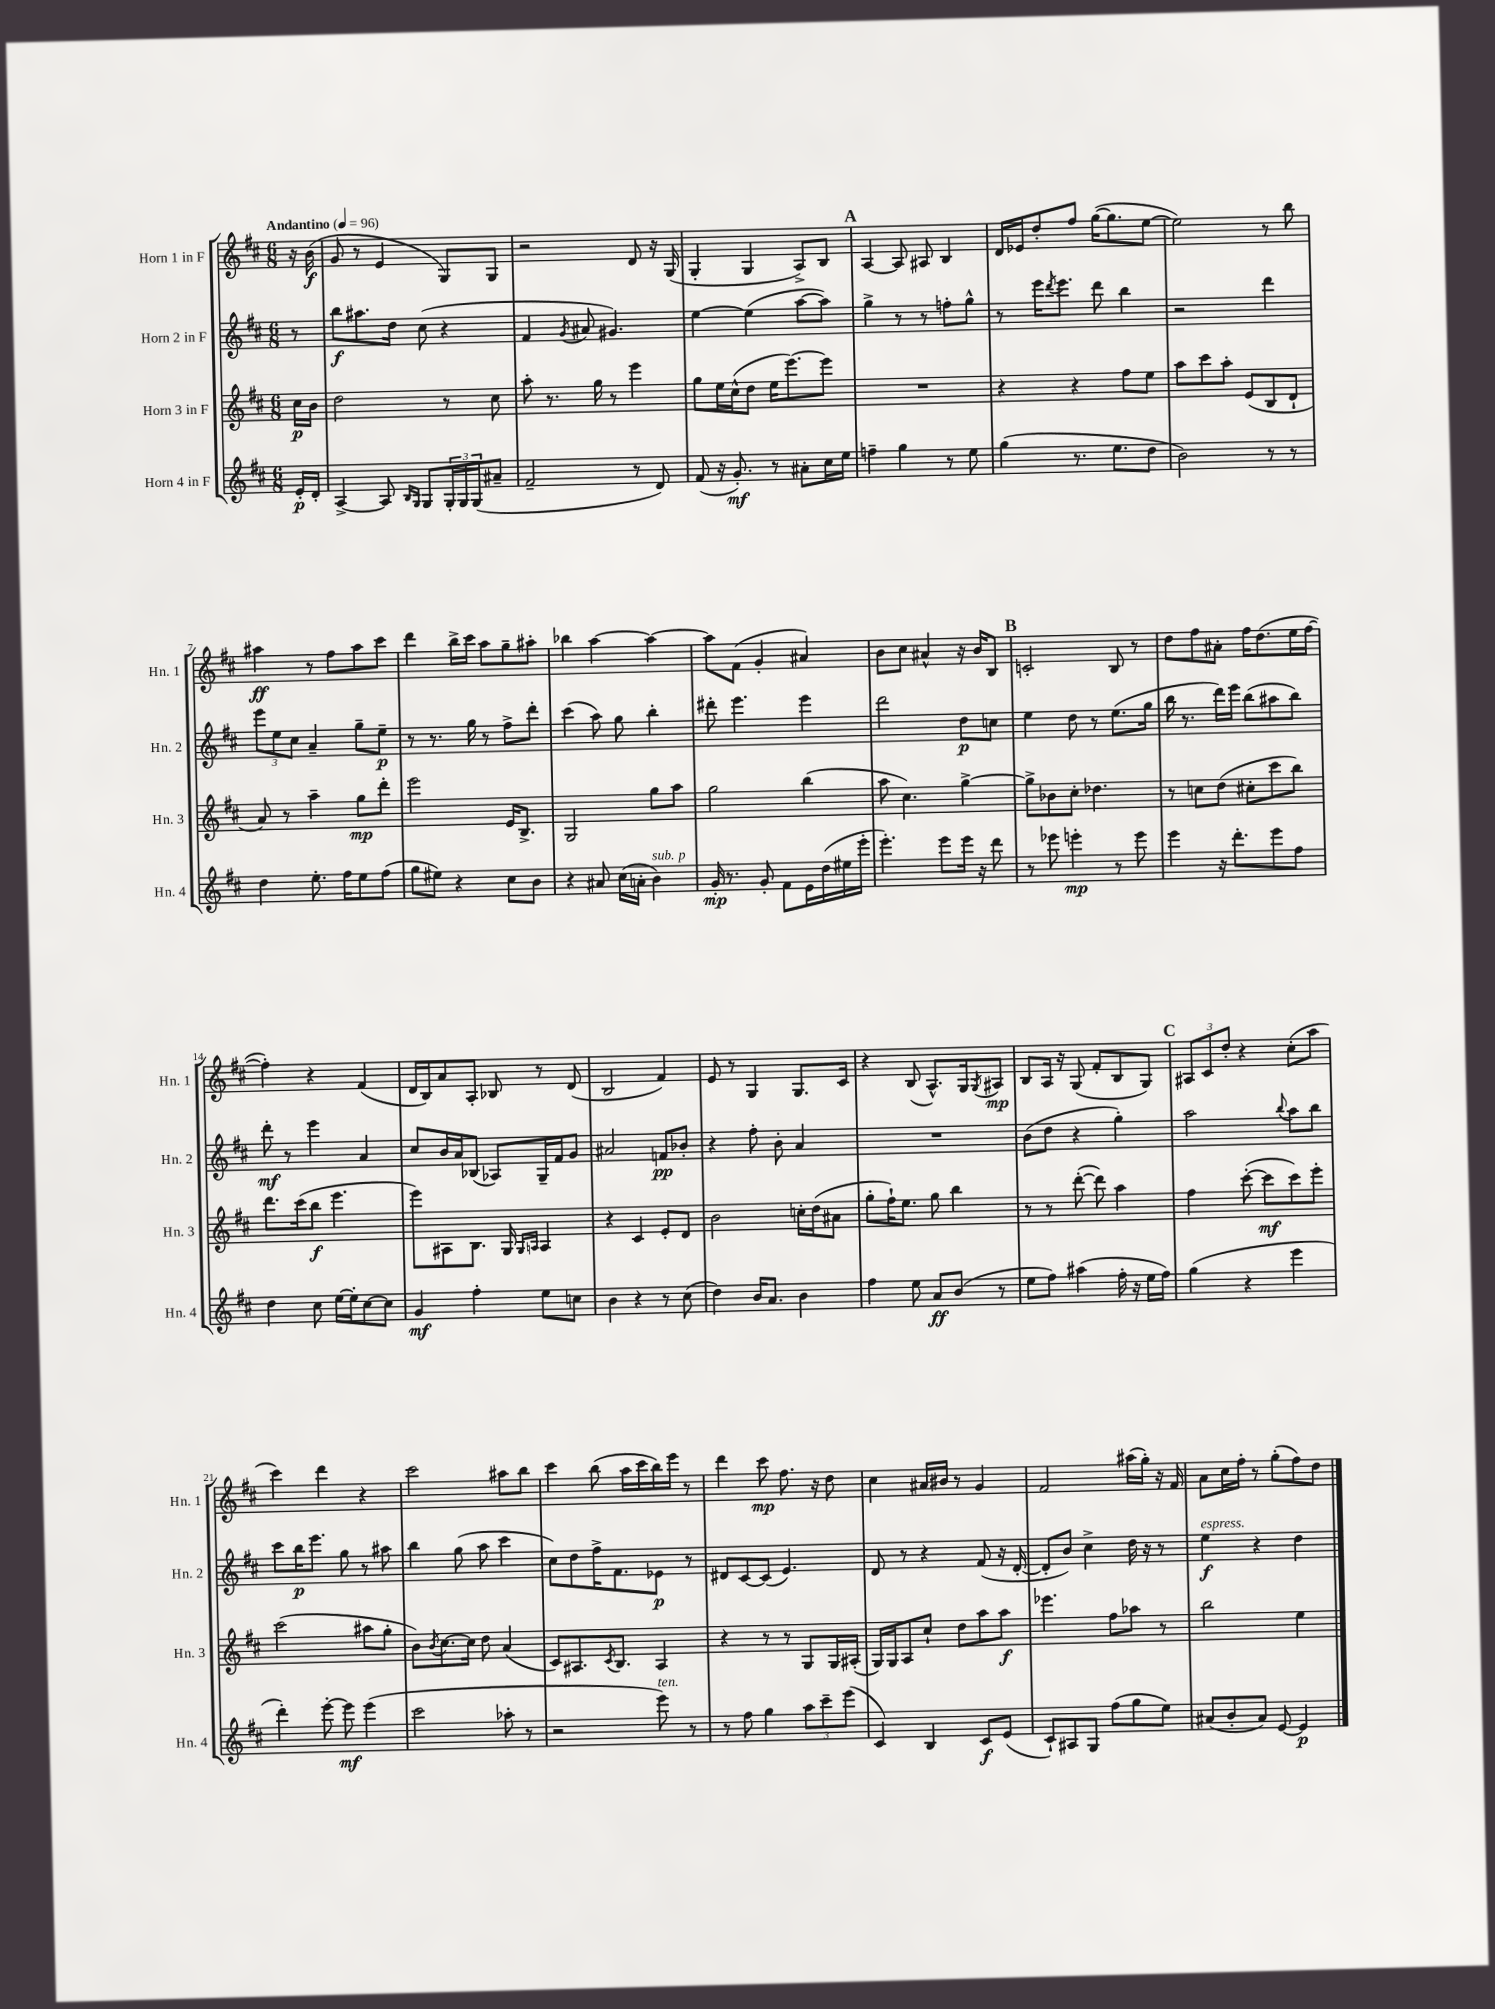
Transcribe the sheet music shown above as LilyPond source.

<<
\new StaffGroup <<
\new Staff = "s0" \with { instrumentName = "Horn 1 in F" shortInstrumentName = "Hn. 1" } {
    \clef treble \key d \major \numericTimeSignature \time 6/8 \partial 8 \tempo "Andantino" 4 = 96
    r16 b'16\f( |
    g'8 r8 e'4 g8) g8 |
    r2 d'8 r16 g16( |
    g4-. g4 a8->) b8 |
    \mark \markup { \bold "A" } a4~ a8 ais8 b4 |
    d'16 ees'16 d''8-. fis''8 g''16~( g''8. e''8~ |
    e''2) r8 b''8 |
    ais''4\ff r8 fis''8 ais''8 cis'''8 |
    d'''4 b''16-> cis'''16 a''8 g''8-- ais''8-. |
    bes''4 a''4~ a''4~ |
    a''8 fis'8( g'4-. ais'4) |
    b'8 cis''8 ais'4-^ r16 b'16 b8 |
    \mark \markup { \bold "B" } c'2-. b8 r8 |
    d''8 fis''8 ais'8-. fis''16 d''8.( e''16 fis''16~ |
    fis''4-.) r4 fis'4( |
    d'16 b16) a'8 a8-. bes8 r8 d'8( |
    b2 fis'4) |
    e'8 r8 g4 g8. cis'16 |
    r4 b8( a8.-^) g16 \acciaccatura { g8 } ais8\mp |
    b8 a16 r16 g8( fis'8-. b8 g8) |
    \mark \markup { \bold "C" } \tuplet 3/2 { ais8 cis'8 d''8-. } r4 cis''8-.( a''8 |
    cis'''4) d'''4 r4 |
    cis'''2 ais''8 b''8 |
    cis'''4 b''8( a''16 cis'''16 b''16) e'''16 r8 |
    d'''4 cis'''8\mp fis''8. r16 d''8 |
    cis''4 ais'16 bis'16 r8 g'4 |
    fis'2 ais''16( g''16-.) r16 fis'16 |
    a'8 cis''16 fis''16-. r8 g''8-.( fis''8) d''8 \bar "|." |
}
\new Staff = "s1" \with { instrumentName = "Horn 2 in F" shortInstrumentName = "Hn. 2" } {
    \clef treble \key d \major \numericTimeSignature \time 6/8 \partial 8
    r8 |
    b''8\f ais''8. d''16 cis''8( r4 |
    fis'4 \acciaccatura { g'8 } ais'8 gis'4.) |
    e''4~ e''4( a''8~ a''8) |
    \mark \markup { \bold "A" } g''4-> r8 r8 f''8-. g''8-^ |
    r8 e'''16 \acciaccatura { d'''8 } e'''8. d'''8 b''4 |
    r2 d'''4 |
    \tuplet 3/2 { e'''8 e''8 cis''8 } a'4-- g''8-- e''8--\p |
    r8 r8. g''16 r8 fis''8-> d'''8-. |
    cis'''4( a''8) g''8 b''4-. |
    dis'''8-. e'''4. e'''4 |
    d'''2 d''8\p c''8 |
    \mark \markup { \bold "B" } e''4 d''8 r8 e''8.( g''16 |
    b''16 r8. d'''16) e'''16 b''8( ais''8 b''8) |
    d'''8-.\mf r8 e'''4 a'4 |
    cis''8 b'16 a'16 bes8( aes8) g16-- fis'16 g'8 |
    ais'2 f'8\pp bes'8-. |
    r4 fis''8-. b'8-. a'4 |
    R2. |
    b'8( d''8 r4 g''4-.) |
    \mark \markup { \bold "C" } a''2 \appoggiatura { b''8 } a''8 b''8 |
    cis'''8 b''16\p e'''8. g''8 r8 ais''8 |
    b''4 g''8( a''8 cis'''4 |
    cis''8) d''8 fis''16-> fis'8. ees'8\p r8 |
    dis'8 cis'8~ cis'8( e'4.) |
    d'8 r8 r4 fis'8( r16 d'16~-. |
    d'8-. b'8) cis''4-> d''16 r16 r8 |
    e''4\f^\markup { \italic "espress." } r4 d''4 \bar "|." |
}
\new Staff = "s2" \with { instrumentName = "Horn 3 in F" shortInstrumentName = "Hn. 3" } {
    \clef treble \key d \major \numericTimeSignature \time 6/8 \partial 8
    cis''16\p b'16 |
    d''2 r8 cis''8 |
    a''8-. r8. g''16 r8 e'''4 |
    g''8 e''16 cis''16-^( d''8 e''16 e'''8.~) e'''8 |
    \mark \markup { \bold "A" } R2. |
    r4 r4 fis''8 e''8 |
    a''8 cis'''8 a''8-. e'8( b8 d'8-! |
    a'8) r8 a''4-- g''8\mp d'''8-. |
    e'''2 e'16 b8.-> |
    g2 g''8 a''8 |
    g''2 b''4( |
    a''8 cis''4.) g''4~-> |
    \mark \markup { \bold "B" } g''8-> bes'8 cis''8-. des''4. |
    r8 c''8 d''8( cis''8-. cis'''8 b''8) |
    d'''8. cis'''16( b''8\f e'''4. |
    e'''8) ais8 b8. g16 \grace { g16 a16 } a4 |
    r4 cis'4 e'8-. d'8 |
    b'2 c''16-. d''16( ais'8 |
    g''8-. fis''16-!) e''8. g''8 b''4 |
    r8 r8 d'''8~-.( d'''8) a''4 |
    \mark \markup { \bold "C" } fis''4 cis'''8~-.( cis'''8\mf cis'''8) e'''8-. |
    cis'''2( ais''8 g''8-. |
    b'8) \acciaccatura { b'8 } cis''8.~ cis''16 d''8 a'4( |
    cis'8) ais8. \acciaccatura { cis'8 } b8. ais4 |
    r4 r8 r8 g8 g16 ais16-.( |
    g16) g16 a8 cis''8-! d''8 a''8 a''8\f |
    ees'''4. fis''8 aes''8 r8 |
    b''2 e''4 \bar "|." |
}
\new Staff = "s3" \with { instrumentName = "Horn 4 in F" shortInstrumentName = "Hn. 4" } {
    \clef treble \key d \major \numericTimeSignature \time 6/8 \partial 8
    e'16-.\p d'16-. |
    a4~-> a8 \grace { b16 g16 } g8 \tuplet 3/2 { g16-. g16 g16( } ais'8-- |
    fis'2-- r8 d'8) |
    fis'8( r16 g'8.-.\mf) r8 ais'8-. cis''16 e''16 |
    \mark \markup { \bold "A" } f''4-- g''4 r8 e''8 |
    g''4( r8. e''8. d''8 |
    b'2) r8 r8 |
    d''4 e''8.-. fis''16 e''8 fis''8( |
    g''8 eis''8) r4 cis''8 b'8 |
    r4 ais'8 cis''16( a'16-. b'4^\markup { \italic "sub. p" }) |
    g'16-.\mp r8. g'8-. fis'8 e'16 d''16( eis''16 e'''16-. |
    e'''4.-.) e'''8 e'''16 r16 d'''8 |
    \mark \markup { \bold "B" } r8 ees'''8 e'''4-.\mp r8 e'''8 |
    e'''4 r16 d'''8.-. e'''8 fis''8 |
    d''4 cis''8 e''16~ e''16-. cis''8~ cis''8 |
    g'4\mf fis''4-. e''8 c''8 |
    b'4 r4 r8 cis''8( |
    d''4) b'16 a'8. b'4 |
    fis''4 e''8 a'8\ff b'8( r8 |
    e''8 fis''8) ais''4( fis''16-. r16 e''16 fis''16) |
    \mark \markup { \bold "C" } g''4( r4 e'''4 |
    d'''4-.) e'''8~-. e'''8\mf e'''4( |
    cis'''2 aes''8-. r8 |
    r2 e'''8^\markup { \italic "ten." }) r8 |
    r8 fis''8 g''4 \tuplet 3/2 { a''8 cis'''8-- e'''8( } |
    cis'4) b4 cis'8\f e'8( |
    cis'8-!) ais8 g8 fis''8( g''8 e''8) |
    ais'8( b'8-. ais'8) e'8~ e'4\p \bar "|." |
}
>>
>>
